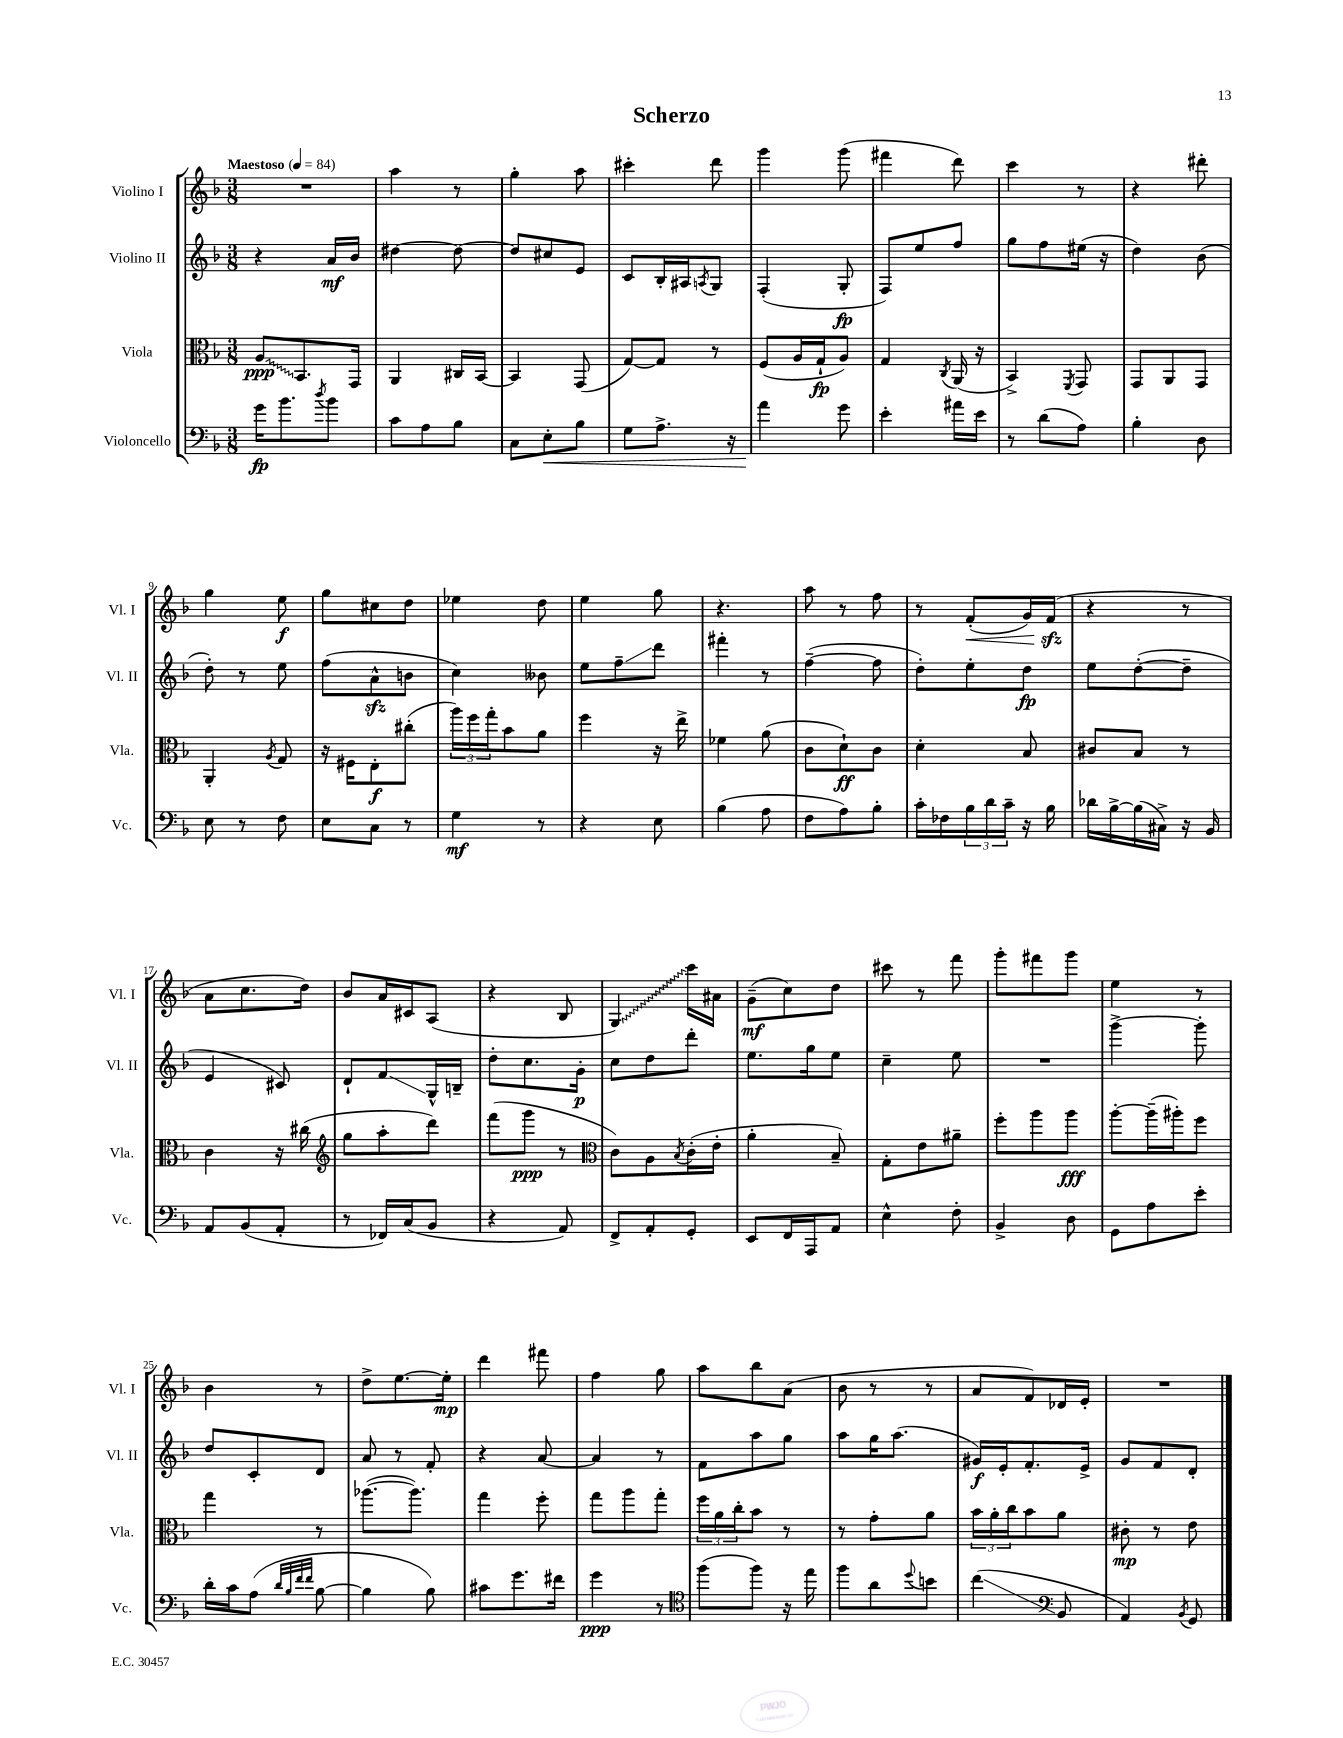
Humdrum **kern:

**kern	**kern	**kern	**kern
*staff4	*staff3	*staff2	*staff1
*clefF4	*clefC3	*clefG2	*clefG2
*k[b-]	*k[b-]	*k[b-]	*k[b-]
*M3/8	*M3/8	*M3/8	*M3/8
*MM84	*MM84	*MM84	*MM84
16g	8A	4r	4.r
8.b-	.	.	.
.	8.BB-	.	.
8qdd	.	.	.
8b-	.	16a	.
.	16GG	16b-	.
=	=	=	=
8c	4AA	[4dd#	4aa
8A	.	.	.
8B-	16C#	8dd#_	8r
.	[16BB-	.	.
=	=	=	=
8C	4BB-]	8dd#]	4gg'
8E'	.	8cc#	.
8B-	(8GG	8e	8aa
=	=	=	=
8G	[8G)	8c	4ccc#'
8.A^	8G]	16B-'	.
.	.	16A#	.
.	.	8qA	.
.	8r	8G	8ddd
16r	.	.	.
=	=	=	=
4a	(8F	(4F'	4ggg
.	16A	.	.
.	16G`	.	.
8g	8A)	8G'	(8ggg
=	=	=	=
4e'	4G	8F)	4fff#
.	.	8ee	.
.	8qC	.	.
16a#	(16AA	8ff	8ddd)
16e	16r	.	.
=	=	=	=
8r	4BB-^)	8gg	4ccc
(8d	.	8ff	.
.	8qFF	.	.
8A)	8GG	(16ee#	8r
.	.	16r	.
=	=	=	=
4B-'	8GG	4dd)	4r
.	8AA	.	.
8D	8GG	(8b-	8ddd#'
=	=	=	=
8E	4AA'	8dd')	4gg
8r	.	8r	.
.	8qA	.	.
8F	8G	8ee	8ee
=	=	=	=
8E	16r	(8ff	8gg
.	16F#	.	.
8C	8E'	8a^^	8cc#
8r	(8cc#'	8b	8dd
=	=	=	=
4G	24aa)	4cc)	4ee-
.	24ff	.	.
.	24gg'	.	.
.	8b-	.	.
8r	8a	8b--	8dd
=	=	=	=
4r	4ff	8ee	4ee
.	.	8ff~	.
8E	16r	8ddd	8gg
.	16ee^	.	.
=	=	=	=
(4B-	4f-	4fff#'	4.r
8A	(8a	8r	.
=	=	=	=
8F	8c	([4ff~	8aa
8A)	8d`)	.	8r
8B-'	8c	8ff]	8ff
=	=	=	=
16c'	4d'	8dd')	8r
16F-	.	.	.
24B-	.	8ee'	(8f'
24d	.	.	.
24c~	.	.	.
16r	8B-	8dd	16g)
16B-	.	.	(16f
=	=	=	=
16d-	8c#	8ee	4r
[16B-^	.	.	.
(16B-]	8B-	([8dd'	.
16C#^)	.	.	.
16r	8r	8dd~]	8r
16BB-	.	.	.
=	=	=	=
8AA	4c	4e	8a
(8BB-	.	.	8.cc
8AA'	16r	8c#)	.
.	(16cc#	.	16dd)
=	=	=	=
*	*clefG2	*	*
8r	8gg	8d`	8b-
16FF-)	8aa'	8f	16a
(16C	.	.	16c#
8BB-	8ddd)	16G^^	(8A
.	.	16B~	.
=	=	=	=
4r	(8fff	8dd'	4r
.	8ggg	8.cc	.
8AA)	8r	.	8B-
.	.	16g'	.
=	=	=	=
*	*clefC3	*	*
8FF^	8c)	8cc	4G)
8AA'	8A	8dd	.
.	8qB-	.	.
8GG'	(16c'	8ddd'	16ccc
.	16e'	.	16a#
=	=	=	=
8EE	4a'	8.ee	(8g~
16FF	.	.	8cc)
16AAA	.	16gg	.
8AA	8B-~)	8ee	8dd
=	=	=	=
4E^^	8G'	4cc~	8ccc#
.	8e	.	8r
8F'	8a#~	8ee	8fff
=	=	=	=
4BB-^	8ff'	4.r	8ggg'
.	8aa	.	8fff#
8D	8aa	.	8ggg
=	=	=	=
8GG	[8aa'	[4ggg^	4ee
8A	(16aa~]	.	.
.	16aa#')	.	.
8e'	8ff	8ggg']	8r
=	=	=	=
16d'	4gg	8dd	4b-
16c	.	.	.
(8A	.	8c'	.
32qqd	.	.	.
32qqB-	.	.	.
32qqf	.	.	.
32qqf	.	.	.
[8B-	8r	8d	8r
=	=	=	=
4B-]	([8.aa-	8a	8dd^
.	.	8r	[8.ee
.	8.aa-])	.	.
8B-)	.	8f'	.
.	.	.	16ee']
=	=	=	=
8c#	4gg	4r	4ddd
8.g	.	.	.
.	8ff'	[8a	8fff#
16f#	.	.	.
=	=	=	=
4g	8gg	4a]	4ff
.	8aa	.	.
8r	8gg'	8r	8gg
=	=	=	=
*clefC4	*	*	*
(8ff	24ff	8f	8aa
.	24a	.	.
.	24cc'	.	.
8ff)	8b-	8aa	8bb-
16r	8r	8gg	(8a
16ee	.	.	.
=	=	=	=
8ff	8r	8aa	8b-
8a	8g'	16gg	8r
.	.	(8.aa	.
8qqdd	.	.	.
8b	8a	.	8r
=	=	=	=
(4cc	24b-	16g#)	8a
.	24a'	.	.
.	.	16e'	.
.	24cc	.	.
.	8b-	8.f'	8f)
*clefF4	*	*	*
8BB-	8a	.	16d-
.	.	16e^	16e'
=	=	=	=
4AA)	8c#'	8g	4.r
.	8r	8f	.
8qBB-	.	.	.
8GG	8e	8d'	.
==	==	==	==
*-	*-	*-	*-
